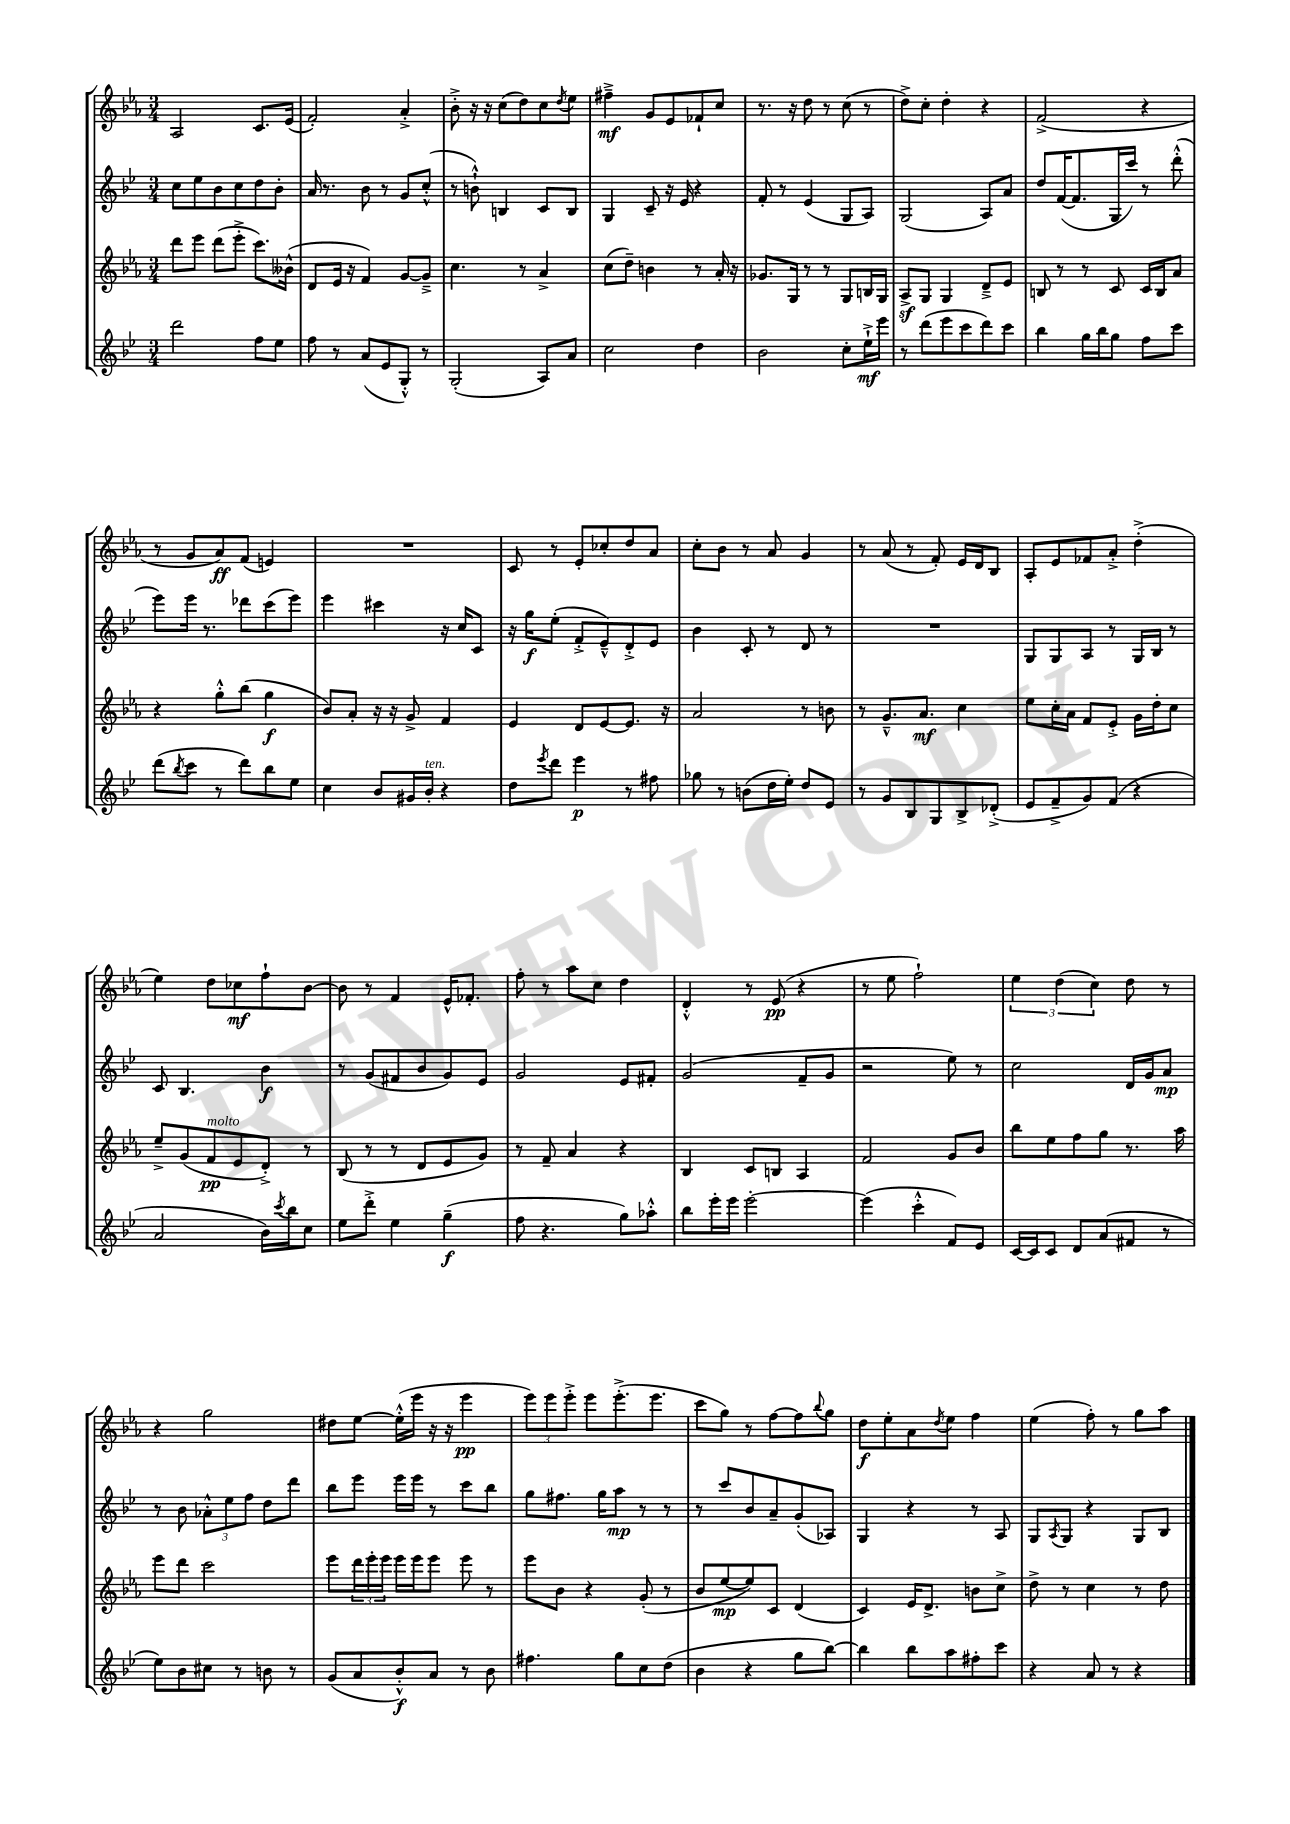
<<
\new StaffGroup <<
\new Staff = "s0" {
    \clef treble \key ees \major \numericTimeSignature \time 3/4
    aes2 c'8. ees'16( |
    f'2-.) aes'4-.-> |
    bes'8-.-> r16 r16 c''8( d''8) c''8 \acciaccatura { d''8 } ees''8 |
    fis''4--->\mf g'8 ees'8 fes'8-! c''8 |
    r8. r16 d''8 r8 c''8( r8 |
    d''8->) c''8-. d''4-. r4 |
    f'2->( r4 |
    r8 g'8 aes'8\ff) f'8( e'4) |
    R2. |
    c'8 r8 ees'8-. ces''8-. d''8 aes'8 |
    c''8-. bes'8 r8 aes'8 g'4 |
    r8 aes'8( r8 f'8-.) ees'16 d'16 bes8 |
    aes8-. ees'8 fes'8 aes'8-.-> d''4-.->( |
    ees''4) d''8 ces''8\mf f''8-! bes'8~ |
    bes'8 r8 f'4 ees'16-^ fes'8.-. |
    f''8-. r8 aes''8 c''8 d''4 |
    d'4-.-^ r8 ees'8\pp( r4 |
    r8 ees''8 f''2-!) |
    \tuplet 3/2 { ees''4 d''4( c''4) } d''8 r8 |
    r4 g''2 |
    dis''8 ees''8~ ees''16-.-^( ees'''16 r16 r16 ees'''4\pp |
    \tuplet 3/2 { ees'''8) ees'''8 ees'''8-.-> } ees'''8 ees'''8.-.->( ees'''8. |
    c'''8 g''8) r8 f''8~ f''8 \appoggiatura { bes''8 } g''8 |
    d''8\f ees''8-. aes'8 \acciaccatura { d''8 } ees''8 f''4 |
    ees''4( f''8-.) r8 g''8 aes''8 \bar "|." |
}
\new Staff = "s1" {
    \clef treble \key bes \major \numericTimeSignature \time 3/4
    c''8 ees''8 bes'8 c''8 d''8 bes'8-. |
    a'16 r8. bes'8 r8 g'8 c''8-.-^( |
    r8 b'8-!-^) b4 c'8 b8 |
    g4 c'8-- r16 ees'16 r4 |
    f'8-. r8 ees'4( g8 a8) |
    g2( a8) a'8 |
    d''8 f'16~( f'8. g16 c'''16) r8 d'''8-.-^( |
    ees'''8) ees'''16 r8. des'''8 c'''8( ees'''8) |
    ees'''4 cis'''4 r16 c''16 c'8 |
    r16 g''16\f ees''8-.( f'8-.-> ees'8---^) d'8-.-> ees'8 |
    bes'4 c'8-. r8 d'8 r8 |
    R2. |
    g8 g8 a8 r8 g16 bes16 r8 |
    c'8 bes4. bes'4\f |
    r8 g'8( fis'8 bes'8 g'8) ees'8 |
    g'2 ees'8 fis'8-. |
    g'2( f'8-- g'8 |
    r2 ees''8) r8 |
    c''2 d'16 g'16 a'8\mp |
    r8 bes'8 \tuplet 3/2 { aes'8-.-^ ees''8 f''8 } d''8 d'''8 |
    bes''8 ees'''8 ees'''16 ees'''16 r8 c'''8 bes''8 |
    g''8 fis''8. g''16 a''8\mp r8 r8 |
    r8 c'''8 bes'8 a'8-- g'8-.( aes8) |
    g4 r4 r8 a8 |
    g8 \acciaccatura { a8 } g8 r4 g8 bes8 \bar "|." |
}
\new Staff = "s2" {
    \clef treble \key ees \major \numericTimeSignature \time 3/4
    d'''8 ees'''8 d'''8( ees'''8-.-> c'''8.) beses'16-^( |
    d'8 ees'16 r16 f'4) g'8~ g'8---> |
    c''4. r8 aes'4-> |
    c''8( d''8--) b'4 r8 aes'16-. r16 |
    ges'8. g16 r8 r8 g8 b16 g16 |
    aes8->\sf g8 g4 d'8---> ees'8 |
    b8 r8 r8 c'8 c'16 b16 aes'8 |
    r4 g''8-.-^ bes''8( g''4\f |
    bes'8) aes'8-. r16 r16 g'8-> f'4 |
    ees'4 d'8 ees'8~ ees'8. r16 |
    aes'2 r8 b'8 |
    r8 g'8.---^ aes'8.\mf c''4 |
    ees''8 c''16-. aes'16 f'8 ees'8-.-> g'16 d''16-. c''8 |
    ees''8---> g'8( f'8\pp^\markup { \italic "molto" } ees'8 d'8-.->) r8 |
    bes8( r8 r8 d'8 ees'8 g'8) |
    r8 f'8-- aes'4 r4 |
    bes4 c'8 b8 aes4 |
    f'2 g'8 bes'8 |
    bes''8 ees''8 f''8 g''8 r8. aes''16 |
    ees'''8 d'''8 c'''2 |
    ees'''8 \tuplet 3/2 { d'''16 ees'''16-. ees'''16 } ees'''16 ees'''16 ees'''8 ees'''8 r8 |
    ees'''8 bes'8 r4 g'8-.( r8 |
    bes'8 ees''8~\mp ees''8) c'8 d'4( |
    c'4) ees'16 d'8.-> b'8 c''8-> |
    d''8-> r8 c''4 r8 d''8 \bar "|." |
}
\new Staff = "s3" {
    \clef treble \key bes \major \numericTimeSignature \time 3/4
    d'''2 f''8 ees''8 |
    f''8 r8 a'8( ees'8 g8-.-^) r8 |
    g2-.( a8) a'8 |
    c''2 d''4 |
    bes'2 c''8-. ees''16-!->\mf ees'''16 |
    r8 d'''8( ees'''8 c'''8 d'''8) c'''8 |
    bes''4 g''16 bes''16 g''8 f''8 c'''8 |
    d'''8( \acciaccatura { bes''8 } c'''8 r8 d'''8) bes''8 ees''8 |
    c''4 bes'8 gis'16 bes'16-.^\markup { \italic "ten." } r4 |
    d''8 \acciaccatura { ees'''8 } d'''8 ees'''4\p r8 fis''8 |
    ges''8 r8 b'8( d''16 ees''16-.) d''8 ees'8 |
    r8 g'8 bes8 g8 bes8-> des'8-.->( |
    ees'8 f'8---> g'8) f'8( r4 |
    a'2 bes'16) \acciaccatura { c'''8 } bes''16 c''8 |
    ees''8 d'''8-.-> ees''4 g''4--\f( |
    f''8 r4. g''8) aes''8-.-^ |
    bes''8 ees'''16-. ees'''16 ees'''2~-. |
    ees'''4( c'''4-.-^ f'8) ees'8 |
    c'16~ c'16 c'8 d'8 a'8( fis'8 r8 |
    ees''8) bes'8 cis''8 r8 b'8 r8 |
    g'8( a'8 bes'8-.-^\f) a'8 r8 bes'8 |
    fis''4. g''8 c''8 d''8( |
    bes'4 r4 g''8 bes''8~) |
    bes''4 bes''8 a''8 fis''8-. c'''8 |
    r4 a'8 r8 r4 \bar "|." |
}
>>
>>
\layout { \context { \Score \remove "Bar_number_engraver" } }
